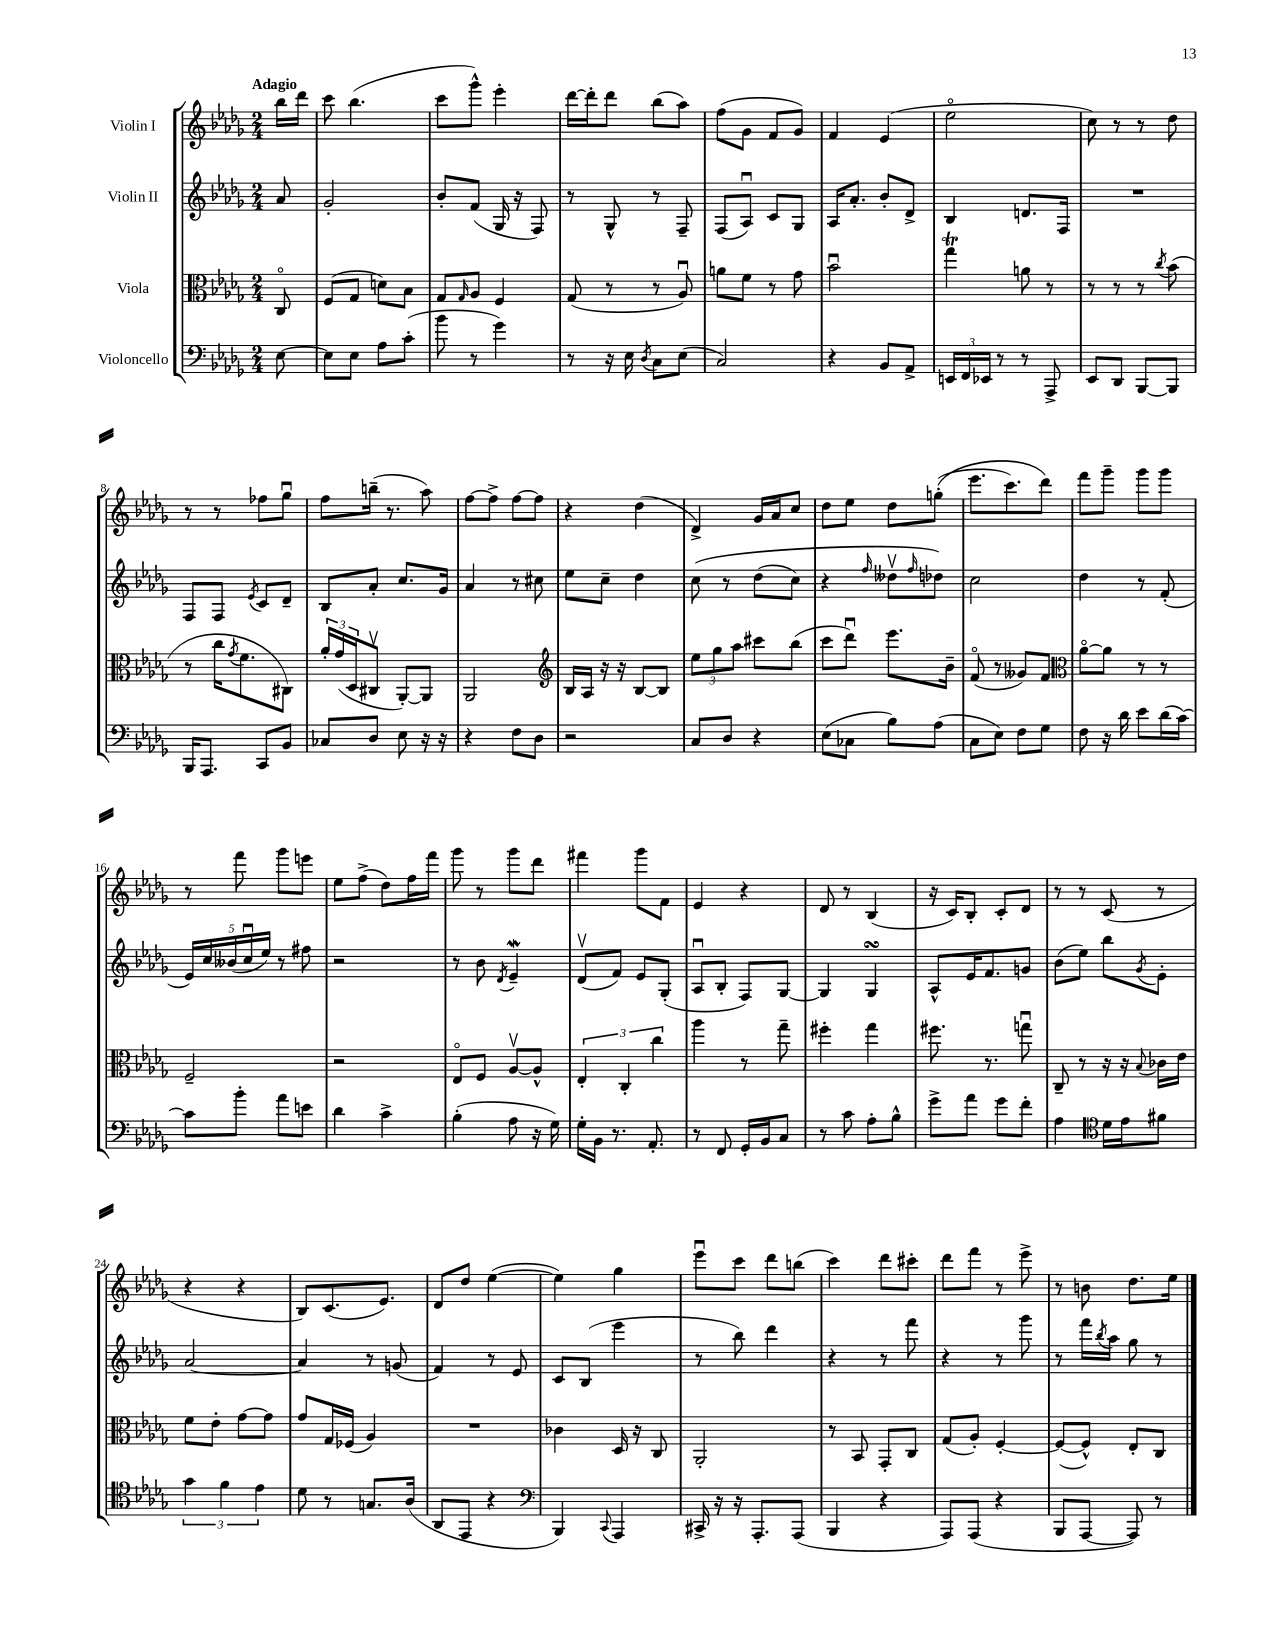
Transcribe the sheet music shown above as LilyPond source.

<<
\new StaffGroup <<
\new Staff = "s0" \with { instrumentName = "Violin I" } {
    \clef treble \key des \major \numericTimeSignature \time 2/4 \partial 8 \tempo "Adagio"
    bes''16 des'''16 |
    c'''8 bes''4.( |
    c'''8 ges'''8-^) ees'''4-. |
    des'''16~ des'''16-. des'''8 bes''8( aes''8) |
    f''8( ges'8 f'8 ges'8) |
    f'4 ees'4( |
    ees''2\flageolet |
    c''8) r8 r8 des''8 |
    r8 r8 fes''8 ges''8\downbow |
    f''8 b''16--( r8. aes''8) |
    f''8~ f''8-> f''8~ f''8 |
    r4 des''4( |
    des'4->) ges'16 aes'16 c''8 |
    des''8 ees''8 des''8 g''8-.(\( |
    ees'''8. c'''8.) des'''8\) |
    f'''8 ges'''8-- ges'''8 ges'''8 |
    r8 f'''8 ges'''8 e'''8 |
    ees''8 f''8->( des''8) f''16 f'''16 |
    ges'''8 r8 ges'''8 des'''8 |
    fis'''4 ges'''8 f'8 |
    ees'4 r4 |
    des'8 r8 bes4( |
    r16 c'16) bes8-. c'8-. des'8 |
    r8 r8 c'8( r8 |
    r4 r4 |
    bes8) c'8.( ees'8.) |
    des'8 des''8 ees''4~( |
    ees''4) ges''4 |
    ees'''8\downbow c'''8 des'''8 b''8( |
    c'''4) des'''8 cis'''8-. |
    des'''8 f'''8 r8 ees'''8-> |
    r8 b'8 des''8. ees''16 \bar "|." |
}
\new Staff = "s1" \with { instrumentName = "Violin II" } {
    \clef treble \key des \major \numericTimeSignature \time 2/4 \partial 8
    aes'8 |
    ges'2-. |
    bes'8-. f'8( ges16 r16 f8) |
    r8 ges8-^ r8 f8-- |
    f8( aes8\downbow) c'8 ges8 |
    aes16 aes'8.-. bes'8-. des'8-> |
    bes4 d'8. f16 |
    R2 |
    f8 f8 \acciaccatura { ees'8 } c'8 des'8-- |
    bes8 aes'8-. c''8. ges'16 |
    aes'4 r8 cis''8 |
    ees''8 c''8-- des''4 |
    c''8\( r8 des''8( c''8) |
    r4 \grace { f''16 } deses''8\upbow \grace { f''16 } des''8\) |
    c''2 |
    des''4 r8 f'8-.( |
    \tuplet 5/4 { ees'16) c''16 beses'16( c''16\downbow ees''16) } r8 fis''8 |
    r2 |
    r8 bes'8 \acciaccatura { des'8 } ees'4--\mordent |
    des'8\upbow( f'8) ees'8 ges8-.( |
    aes8\downbow bes8-. f8) ges8~ |
    ges4 ges4\turn |
    aes8-^ ees'16 f'8. g'8 |
    bes'8( ees''8) bes''8 \acciaccatura { ges'8 } ees'8-. |
    aes'2~ |
    aes'4 r8 g'8( |
    f'4) r8 ees'8 |
    c'8 bes8( ees'''4 |
    r8 bes''8) des'''4 |
    r4 r8 f'''8 |
    r4 r8 ges'''8 |
    r8 f'''16 \acciaccatura { bes''8 } aes''16 ges''8 r8 \bar "|." |
}
\new Staff = "s2" \with { instrumentName = "Viola" } {
    \clef alto \key des \major \numericTimeSignature \time 2/4 \partial 8
    c8\flageolet |
    f8( ges8 d'8) bes8 |
    ges8 \grace { ges16 } aes8 f4 |
    ges8( r8 r8 aes8\downbow) |
    a'8 f'8 r8 ges'8 |
    bes'2\downbow |
    ges''4\trill a'8 r8 |
    r8 r8 r8 \acciaccatura { c''8 } bes'8( |
    r8 c''16 \acciaccatura { ges'8 } f'8. cis8) |
    \tuplet 3/2 { aes'16-. ges'16( des16 } cis8\upbow aes,8~-.) aes,8 |
    aes,2 |
    \clef treble bes16 aes16 r16 r16 bes8~ bes8 |
    \tuplet 3/2 { ees''8 ges''8 aes''8 } cis'''8 bes''8( |
    c'''8 des'''8\downbow) ees'''8. bes'16-- |
    f'8\flageolet( r8 geses'8) f'8 |
    \clef alto aes'8~\flageolet aes'8 r8 r8 |
    f2-- |
    r2 |
    ees8\flageolet f8 aes8~\upbow aes8-^ |
    \tuplet 3/2 { ees4-. c4-. c''4 } |
    aes''4 r8 ges''8-- |
    fis''4-. ges''4 |
    fis''8. r8. g''8\downbow |
    c8-- r8 r16 r16 \appoggiatura { bes8 } ces'16 ees'16 |
    f'8 ees'8-. ges'8~ ges'8 |
    ges'8 ges16 fes16( aes4) |
    R2 |
    ces'4 des16 r16 c8 |
    aes,2-. |
    r8 bes,8 ges,8-. c8 |
    ges8( aes8-.) f4~-. |
    f8~( f8-^) ees8-. c8 \bar "|." |
}
\new Staff = "s3" \with { instrumentName = "Violoncello" } {
    \clef bass \key des \major \numericTimeSignature \time 2/4 \partial 8
    ees8~ |
    ees8 ees8 aes8 c'8-.( |
    bes'8 r8 ges'4) |
    r8 r16 ees16 \acciaccatura { des8 } c8 ees8( |
    c2) |
    r4 bes,8 aes,8-> |
    \tuplet 3/2 { e,16 f,16 ees,16 } r8 r8 aes,,8-> |
    ees,8 des,8 bes,,8~ bes,,8 |
    bes,,16 aes,,8. c,8 bes,8 |
    ces8 des8 ees8 r16 r16 |
    r4 f8 des8 |
    r2 |
    c8 des8 r4 |
    ees8( ces8 bes8) aes8( |
    c8 ees8) f8 ges8 |
    f8 r16 des'16 ees'8 des'16( c'16~) |
    c'8 bes'8-. aes'8 e'8 |
    des'4 c'4-> |
    bes4-.( aes8 r16 ges16) |
    ges16-. bes,16 r8. aes,8.-. |
    r8 f,8 ges,16-. bes,16 c8 |
    r8 c'8 aes8-. bes8-^ |
    ges'8-> aes'8 ges'8 f'8-. |
    aes4 \clef tenor des'16 ees'16 fis'8 |
    \tuplet 3/2 { ges'4 f'4 ees'4 } |
    des'8 r8 g8. aes16( |
    aes,8 ees,8 r4 |
    \clef bass bes,,4) \appoggiatura { c,8 } aes,,4 |
    cis,16-> r16 r16 aes,,8.-. aes,,8( |
    bes,,4 r4 |
    aes,,8) aes,,8( r4 |
    bes,,8 aes,,8~ aes,,8) r8 \bar "|." |
}
>>
>>
